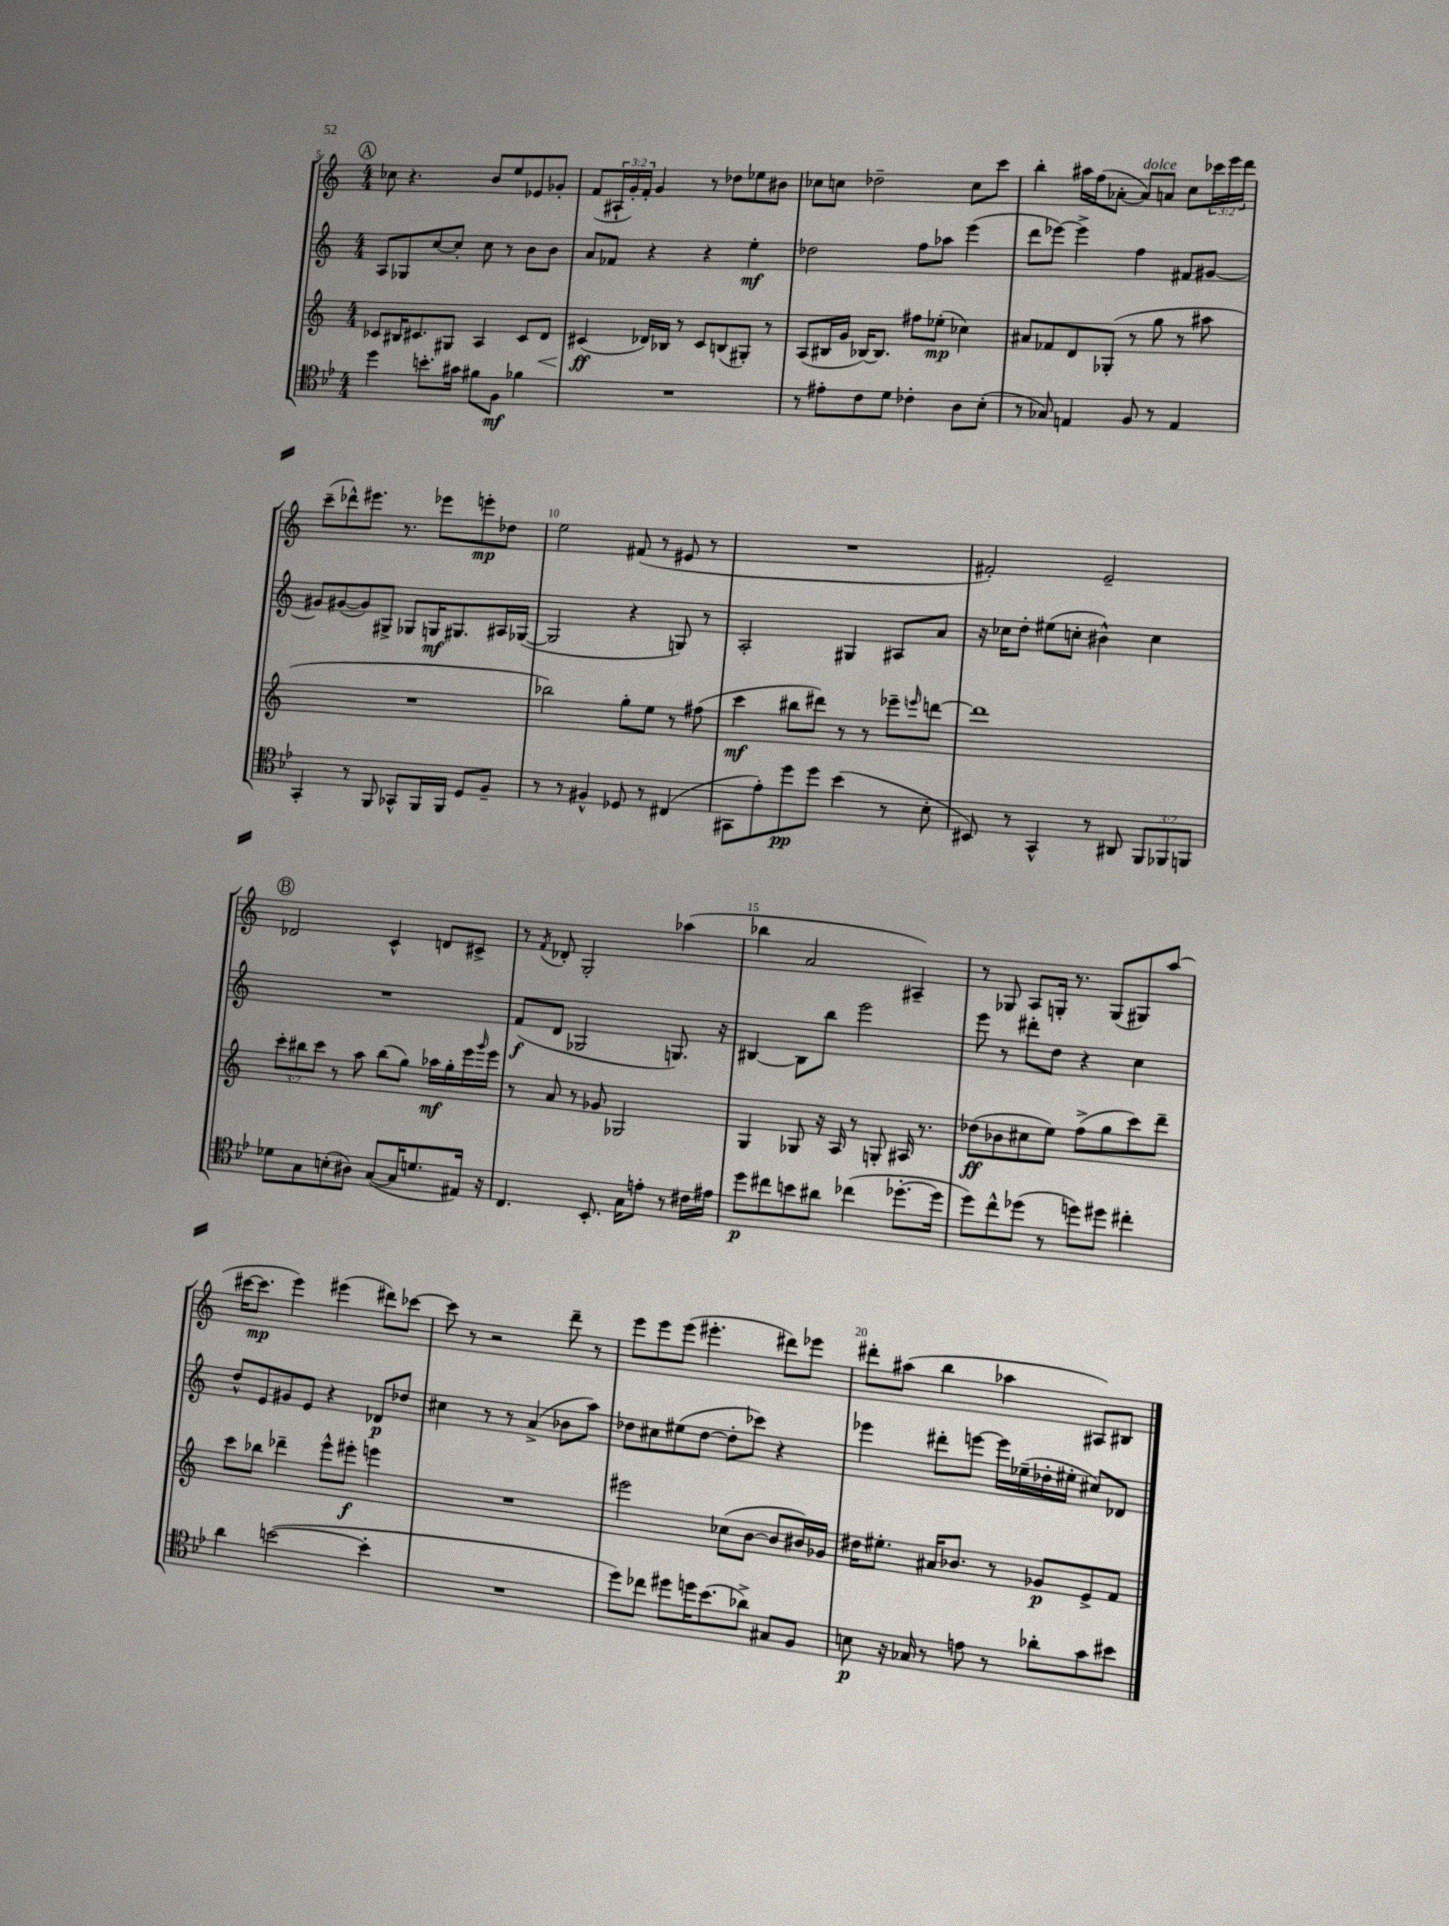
<<
\new StaffGroup <<
\new Staff = "s0" {
    \clef treble \key c \major \numericTimeSignature \time 4/4 \override Staff.TupletNumber.text = #tuplet-number::calc-fraction-text
    \mark \markup { \circle "A" } ces''8 r4. b'8 e''8 ees'8 ges'8-. |
    f'8( \tuplet 3/2 { ais16-! g'16-.) f'16-. } g'4 r8 des''8 ees''8 bis'8 |
    ces''8 c''8 des''2-- c''8 c'''8 |
    b''4-. ais''16 f''16( aes'8~-. aes'8^\markup { \italic "dolce" }) a'8 c''8 \tuplet 3/2 { ces'''16 e'''16 d'''16 } |
    c'''8--( des'''8-^) eis'''8. r8. ees'''8 e'''8-.\mp des''8 |
    e''2 fis'8( r8 eis'8 r8 |
    R1 |
    fis'2-.) e'2-- |
    \mark \markup { \circle "B" } des'2 c'4-^ d'8 cis'8-> |
    r8 \acciaccatura { f'8 } des'8-. g2-. aes''4( |
    bes''4 a'2 ais4--) |
    r8 ges8 a8 g16-. r8. g8( gis8) a''8( |
    cis'''16~ cis'''8.\mp e'''4) eis'''4( dis'''8) ces'''8~ |
    ces'''8 r8 r2 d'''8-- r8 |
    e'''8 e'''8 e'''8( eis'''4.-. dis'''8) ees'''8 |
    dis'''8-. ais''8( b''4 aes''4 ais8) bis8 \bar "|." |
}
\new Staff = "s1" {
    \clef treble \key c \major \numericTimeSignature \time 4/4
    \mark \markup { \circle "A" } a8 ges8 c''8~ c''8-. c''8 r8 b'8 b'8 |
    a'8 fes'8 r4 r4 e''4-.\mf |
    des''2 f''8 aes''8 e'''4( |
    d'''8 ees'''8~) ees'''4-> f''4 fis'8 gis'8~ |
    gis'8 gis'8~( gis'8) gis8-> ges8 g16\mf gis8. ais16 ges16~( |
    ges2 r4 g8) r8 |
    a2-. gis4 ais8 a'8 |
    r16 ces''16 d''8-. eis''8( c''8-. bis'4-^) c''4 |
    \mark \markup { \circle "B" } R1 |
    f'8\f( d'8 ges2 g8.) r16 |
    bis4~ bis8 b''8 e'''2 |
    e'''8 r8 dis'''8-. d''8 r4 c''4 |
    d''8-^ e'8 gis'8 e'8 r4 des'8\p des''8 |
    cis''4 r8 r8 a'4->( bes'8 a''8) |
    des''8 cis''8 eis''8( des''8~ des''8-. ces'''8) r4 |
    ees'''4 dis'''8-. e'''8~ e'''16 ees''16--( des''16-. eis''16-. cis''8) des'8 \bar "|." |
}
\new Staff = "s2" {
    \clef treble \key c \major \numericTimeSignature \time 4/4 \override Staff.TupletNumber.text = #tuplet-number::calc-fraction-text
    \mark \markup { \circle "A" } ces'8 bis16 cis'8. gis8 a4 cis'8 d'8\< |
    cis'4\ff\!( des'16) bes16 r8 cis'8 b8( gis8-.) r8 |
    a8( bis16 g'16 bes16~) bes8. fis''8 ees''8-.\mp( ces''4) |
    ais'8 fes'8 d'8 ges8-.( r8 g''8 r8 ais''8 |
    R1 |
    bes''2) g''8-. e''8 r8 fis''8( |
    c'''4\mf bis''8 dis'''8) r8 r8 ees'''8-- \grace { e'''16 } d'''8~ |
    d'''1 |
    \mark \markup { \circle "B" } \tuplet 3/2 { c'''8-. bis''8 c'''8 } r8 a''8 bis''8( g''8) aes''16\mf g''16-. e'''16 \grace { g'''16 } e'''16 |
    r8 a'8 r8 ges'8 ges2 |
    g4 ges8 r16 a16 r8 g8-. ais16 r8. |
    des''8\ff( bes'8 cis''8 e''8) f''8->( g''8 c'''8) d'''8-- |
    c'''8 bes''8 des'''4-- e'''8-^ eis'''8-.\f e'''4 |
    R1 |
    eis'''2 ces''8( b'8~ b'8 bis'16) ges'16 |
    dis''16 eis''8.-. ais'16 bes'8. r8 ges'8\p e'8-> f'8 \bar "|." |
}
\new Staff = "s3" {
    \clef tenor \key bes \major \numericTimeSignature \time 4/4 \override Staff.TupletNumber.text = #tuplet-number::calc-fraction-text
    \mark \markup { \circle "A" } d''4 b'8.-. gis'16 fis'8 f8\mf fes'4 |
    R1 |
    r8 eis'8-. c'8 d'8 ces'4-. a8 bes8-.( |
    r8 ges8) e4 f8 r8 e4 |
    g,4-. r8 f,8 ges,8-^ f,16 f,16 d8 f8-- |
    r8 r8 fis4-^ des8 r8 cis4( |
    gis,8 ees'8-.) d''8\pp d''8 bes'4( r8 bes8-. |
    bis,8) r8 g,4-^ r8 ais,8 \tuplet 3/2 { f,8 fes,8 f,8 } |
    \mark \markup { \circle "B" } des'8 g8 b8-.( ais8) g8~( g16 d'8. eis16) r16 |
    c4. bes,8.-. g16 e'8-. r8 cis'16 eis'16 |
    d''8\p cis''8 b'8 ais'8 ces''4( des''8.~-. des''16 |
    d''8) c''8-^ des''8( r8 d''8) dis''8 cis''4-. |
    a'4 b'2~( b'4-. |
    R1 |
    d''8) ces''8 dis''8 d''16 bes'8.( aes'8->) gis8 f8 |
    b8\p r16 ges16 r8 e'8 r8 aes'8-. g'8 bis'8 \bar "|." |
}
>>
>>
\layout { \context { \Score currentBarNumber = #5 \override BarNumber.break-visibility = ##(#f #t #t) barNumberVisibility = #(every-nth-bar-number-visible 5) } }
